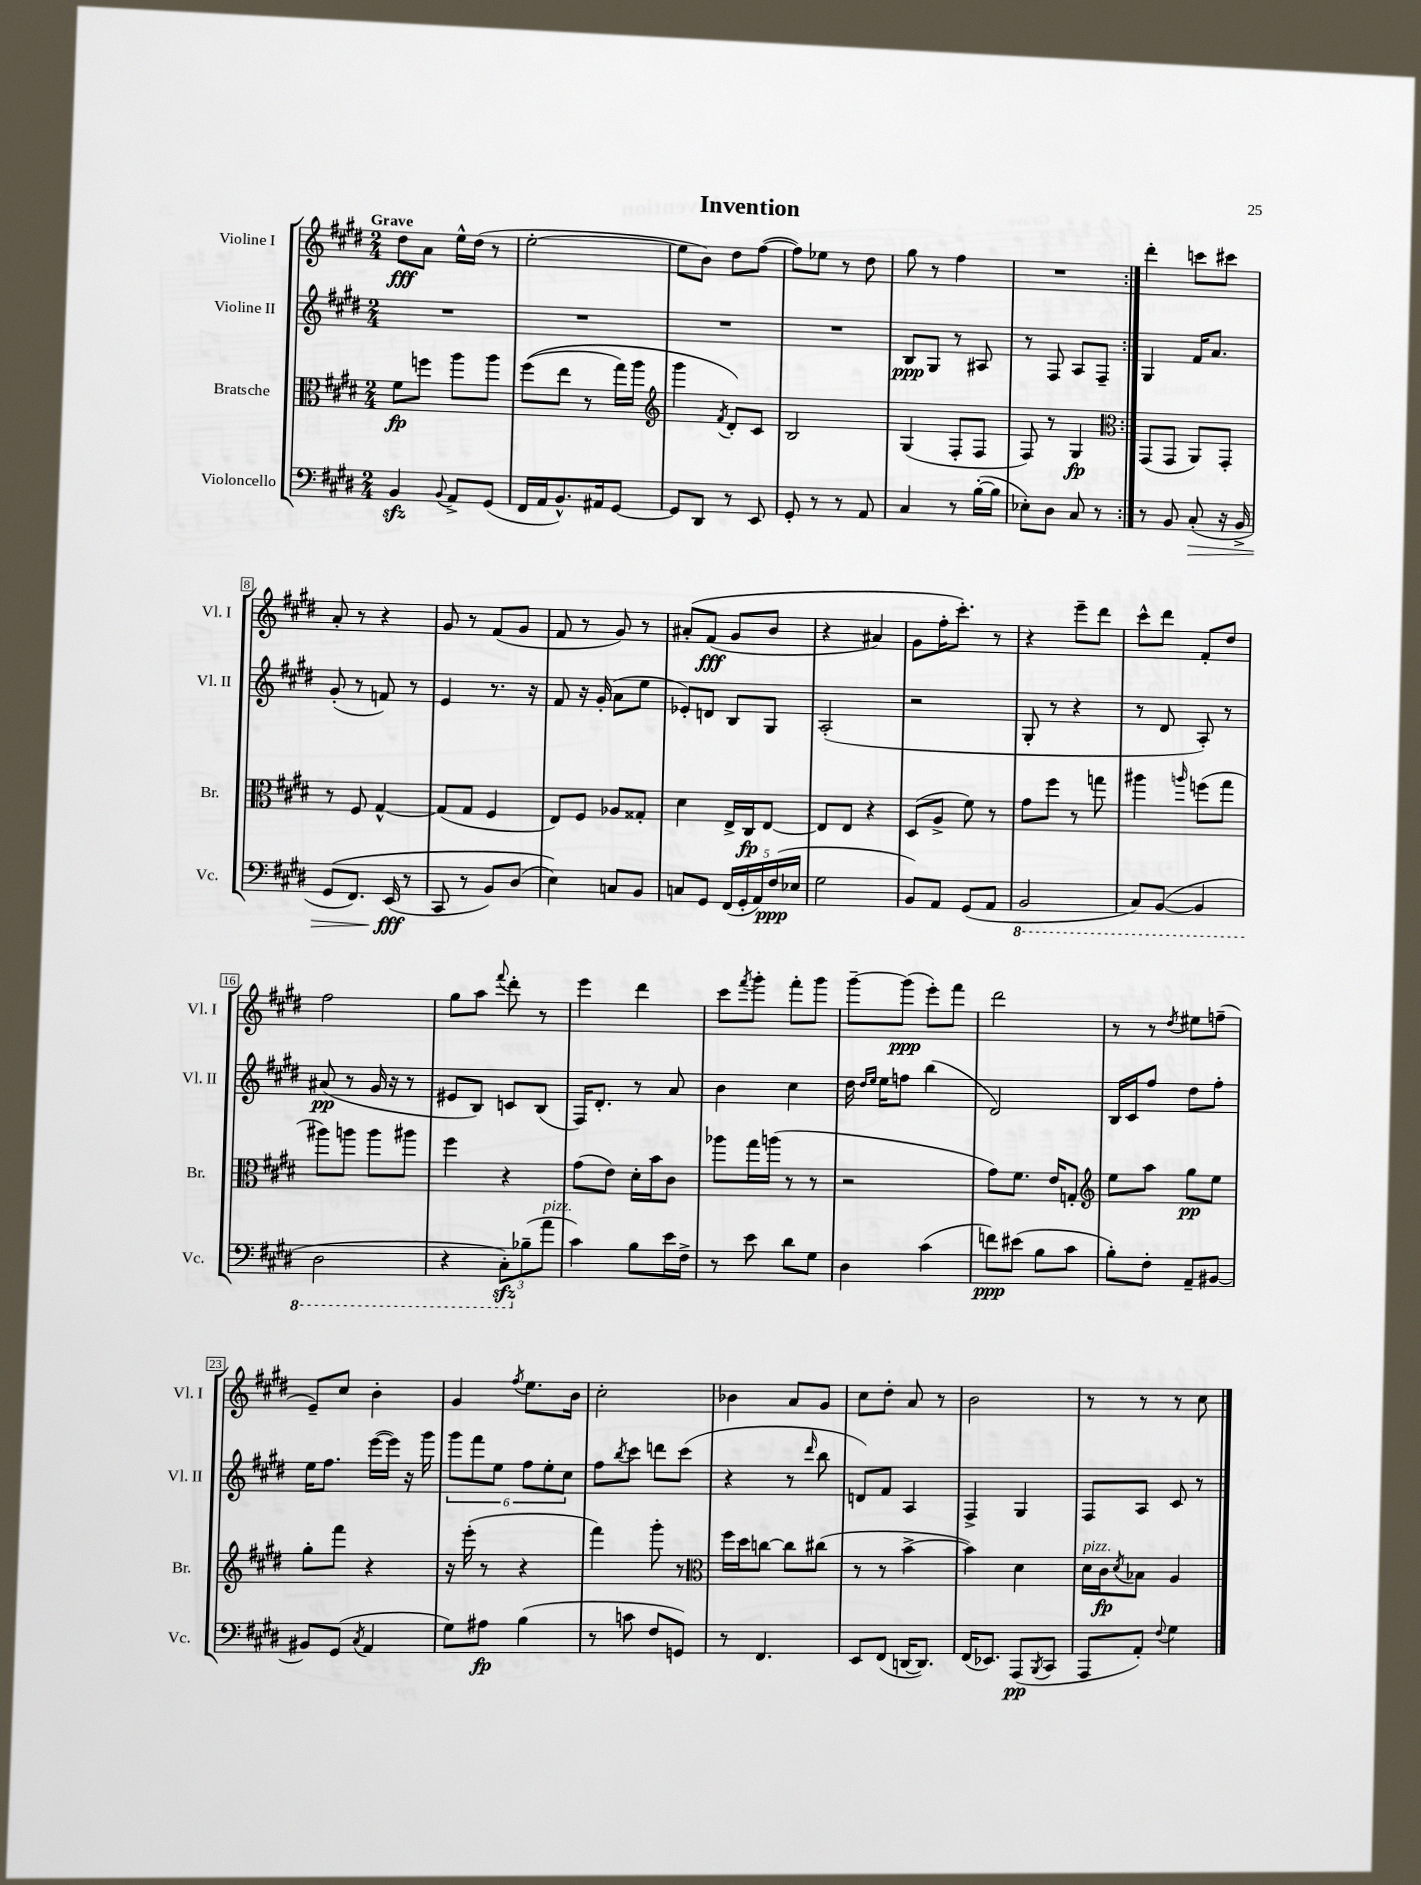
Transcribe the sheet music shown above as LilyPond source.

\header { title = "Invention" }
<<
\new StaffGroup <<
\new Staff = "s0" \with { instrumentName = "Violine I" shortInstrumentName = "Vl. I" } {
    \clef treble \key e \major \numericTimeSignature \time 2/4 \tempo "Grave"
    \repeat volta 2 { dis''8\fff a'8 e''16-^ dis''16( r8 |
    e''2~-. |
    e''8 b'8) dis''8 fis''8~( |
    fis''8) ees''8 r8 dis''8 |
    gis''8 r8 fis''4 |
    R2 | }
    dis'''4-. c'''8 cis'''8 |
    a'8-. r8 r4 |
    gis'8 r8 fis'8( gis'8 |
    fis'8 r8 gis'8) r8 |
    ais'8-.\( fis'8\fff( gis'8 b'8 |
    r4 ais'4) |
    gis'8 fis''16-. cis'''8.-.\) r8 |
    r4 e'''8-- dis'''8 |
    cis'''8-^ dis'''8 fis'8-. dis''8 |
    fis''2 |
    gis''8 a''8 \appoggiatura { fis'''8 } dis'''8-. r8 |
    e'''4 dis'''4 |
    cis'''8 \acciaccatura { fis'''8 } gis'''8-. fis'''8-. gis'''8 |
    gis'''8~-- gis'''8\ppp( e'''8-.) fis'''8 |
    dis'''2 |
    r8 r8 \acciaccatura { dis''8 } eis''8 f''8--( |
    e'8--) cis''8 b'4-. |
    gis'4 \acciaccatura { fis''8 } e''8. b'16 |
    cis''2-. |
    bes'4 a'8 gis'8 |
    cis''8 dis''8-. a'8 r8 |
    b'2 |
    r8 r8 r8 cis''8 \bar "|." |
}
\new Staff = "s1" \with { instrumentName = "Violine II" shortInstrumentName = "Vl. II" } {
    \clef treble \key e \major \numericTimeSignature \time 2/4
    \repeat volta 2 { R2 |
    R2 |
    R2 |
    R2 |
    b8\ppp gis8 r8 ais8 |
    r8 fis8 a8 fis8-- | }
    gis4 fis'16 a'8. |
    gis'8-.( r8 f'8) r8 |
    e'4 r8. r16 |
    fis'8 r16 gis'16-.( a'8 e''8 |
    ees'8-.) d'8 b8 gis8 |
    a2-.( |
    r2 |
    gis8-. r8 r4 |
    r8 dis'8 a8-.) r8 |
    ais'8\pp( r8 gis'16 r16 r8 |
    eis'8 b8) c'8 b8( |
    fis16) dis'8.-. r8 a'8 |
    b'4 cis''4 |
    dis''16 \grace { dis''16 e''16 } e''16 f''8 b''4( |
    dis'2) |
    b16 cis'16 fis''8 dis''8 fis''8-. |
    e''16 fis''8. e'''16~( e'''16) r16 gis'''16 |
    \tuplet 6/4 { gis'''8 fis'''8 e''8 fis''8 e''8-. cis''8 } |
    fis''8 \acciaccatura { b''8 } cis'''8 d'''8 cis'''8( |
    r4 r8 \grace { dis'''16 } b''8 |
    d'8) fis'8 a4 |
    fis4-> gis4 |
    fis8 a8 cis'8 r8 \bar "|." |
}
\new Staff = "s2" \with { instrumentName = "Bratsche" shortInstrumentName = "Br." } {
    \clef alto \key e \major \numericTimeSignature \time 2/4
    \repeat volta 2 { fis'8\fp f''8 a''8 a''8 |
    fis''8(\( e''8 r8 gis''16) a''16 |
    \clef treble gis'''4 \acciaccatura { fis'8 } dis'8-.\) cis'8 |
    b2 |
    gis4( fis8-. fis8 |
    fis8) r8 gis4\fp | }
    \clef alto gis,8( gis,8 a,8) gis,8-. |
    r8 fis8 gis4~-^ |
    gis8( gis8 fis4 |
    e8) fis8 aes8 gisis8-. |
    dis'4 e16-> cis16\fp e8~ |
    e8 e8 r4 |
    dis8( a8-> fis'8) r8 |
    gis'8 fis''8 r8 g''8 |
    ais''4 \grace { a''16 } f''8( gis''8 |
    ais''8) a''8 a''8 ais''8 |
    fis''4 r4 |
    gis'8( e'8) dis'16-. b'16 cis'8 |
    aes''8 gis''16 a''16( r8 r8 |
    r2 |
    gis'8) fis'8. e'16 g8-. |
    \clef treble e''8 a''8 gis''8\pp e''8 |
    gis''8-. fis'''8 r4 |
    r16 e'''16-.( r8 r4 |
    fis'''4) gis'''8-. r8 |
    \clef alto fis''16 dis''16 c''8~ c''8 cis''8( |
    r8 r8 b'4~-> |
    b'4) dis'4 |
    dis'16^\markup { \italic "pizz." } cis'16\fp \acciaccatura { dis'8 } bes8 a4 \bar "|." |
}
\new Staff = "s3" \with { instrumentName = "Violoncello" shortInstrumentName = "Vc." } {
    \clef bass \key e \major \numericTimeSignature \time 2/4
    \repeat volta 2 { b,4\sfz \appoggiatura { b,8 } a,8-> gis,8( |
    fis,16 a,16 b,8.-^) ais,16 gis,8~ |
    gis,8 dis,8 r8 e,8 |
    gis,8-. r8 r8 a,8 |
    cis4 r8 b16~-.( b16 |
    ees8-.) dis8 cis8 r8 | }
    r8 b,8 cis8-.\>( r16 b,16-> |
    gis,8\( fis,8.) e,16\fff\!( r8 |
    cis,8 r8 b,8) dis8( |
    e4)\) c8 b,8 |
    c8 gis,8 \tuplet 5/4 { fis,16( gis,16-. a,16) fis16\ppp( ees16 } |
    gis2 |
    b,8) a,8 gis,8( a,8 |
    \ottava #-1 b,,2 |
    cis,8) b,,8~( b,,4 |
    dis,2 |
    r4 \tuplet 3/2 { cis,8-.\sfz) \ottava #0 bes8--( a'8^\markup { \italic "pizz." } } |
    cis'4) b8 e'16 fis16-> |
    r8 e'8 dis'8 gis8 |
    dis4 cis'4( |
    f'8\ppp) eis'8( b8 cis'8 |
    b8-.) fis8-. a,8-- bis,8~ |
    bis,8 gis,8( \acciaccatura { cis8 } a,4 |
    gis8) ais8\fp b4( |
    r8 c'8 fis8 g,8) |
    r8 fis,4. |
    e,8 fis,8( d,16~ d,8.) |
    fis,16( ees,8.) a,,8\pp( \acciaccatura { b,,8 } cis,8 |
    a,,8 a,8-.) \appoggiatura { fis8 } gis4 \bar "|." |
}
>>
>>
\layout { \context { \Score \override BarNumber.stencil = #(make-stencil-boxer 0.1 0.3 ly:text-interface::print) } }
